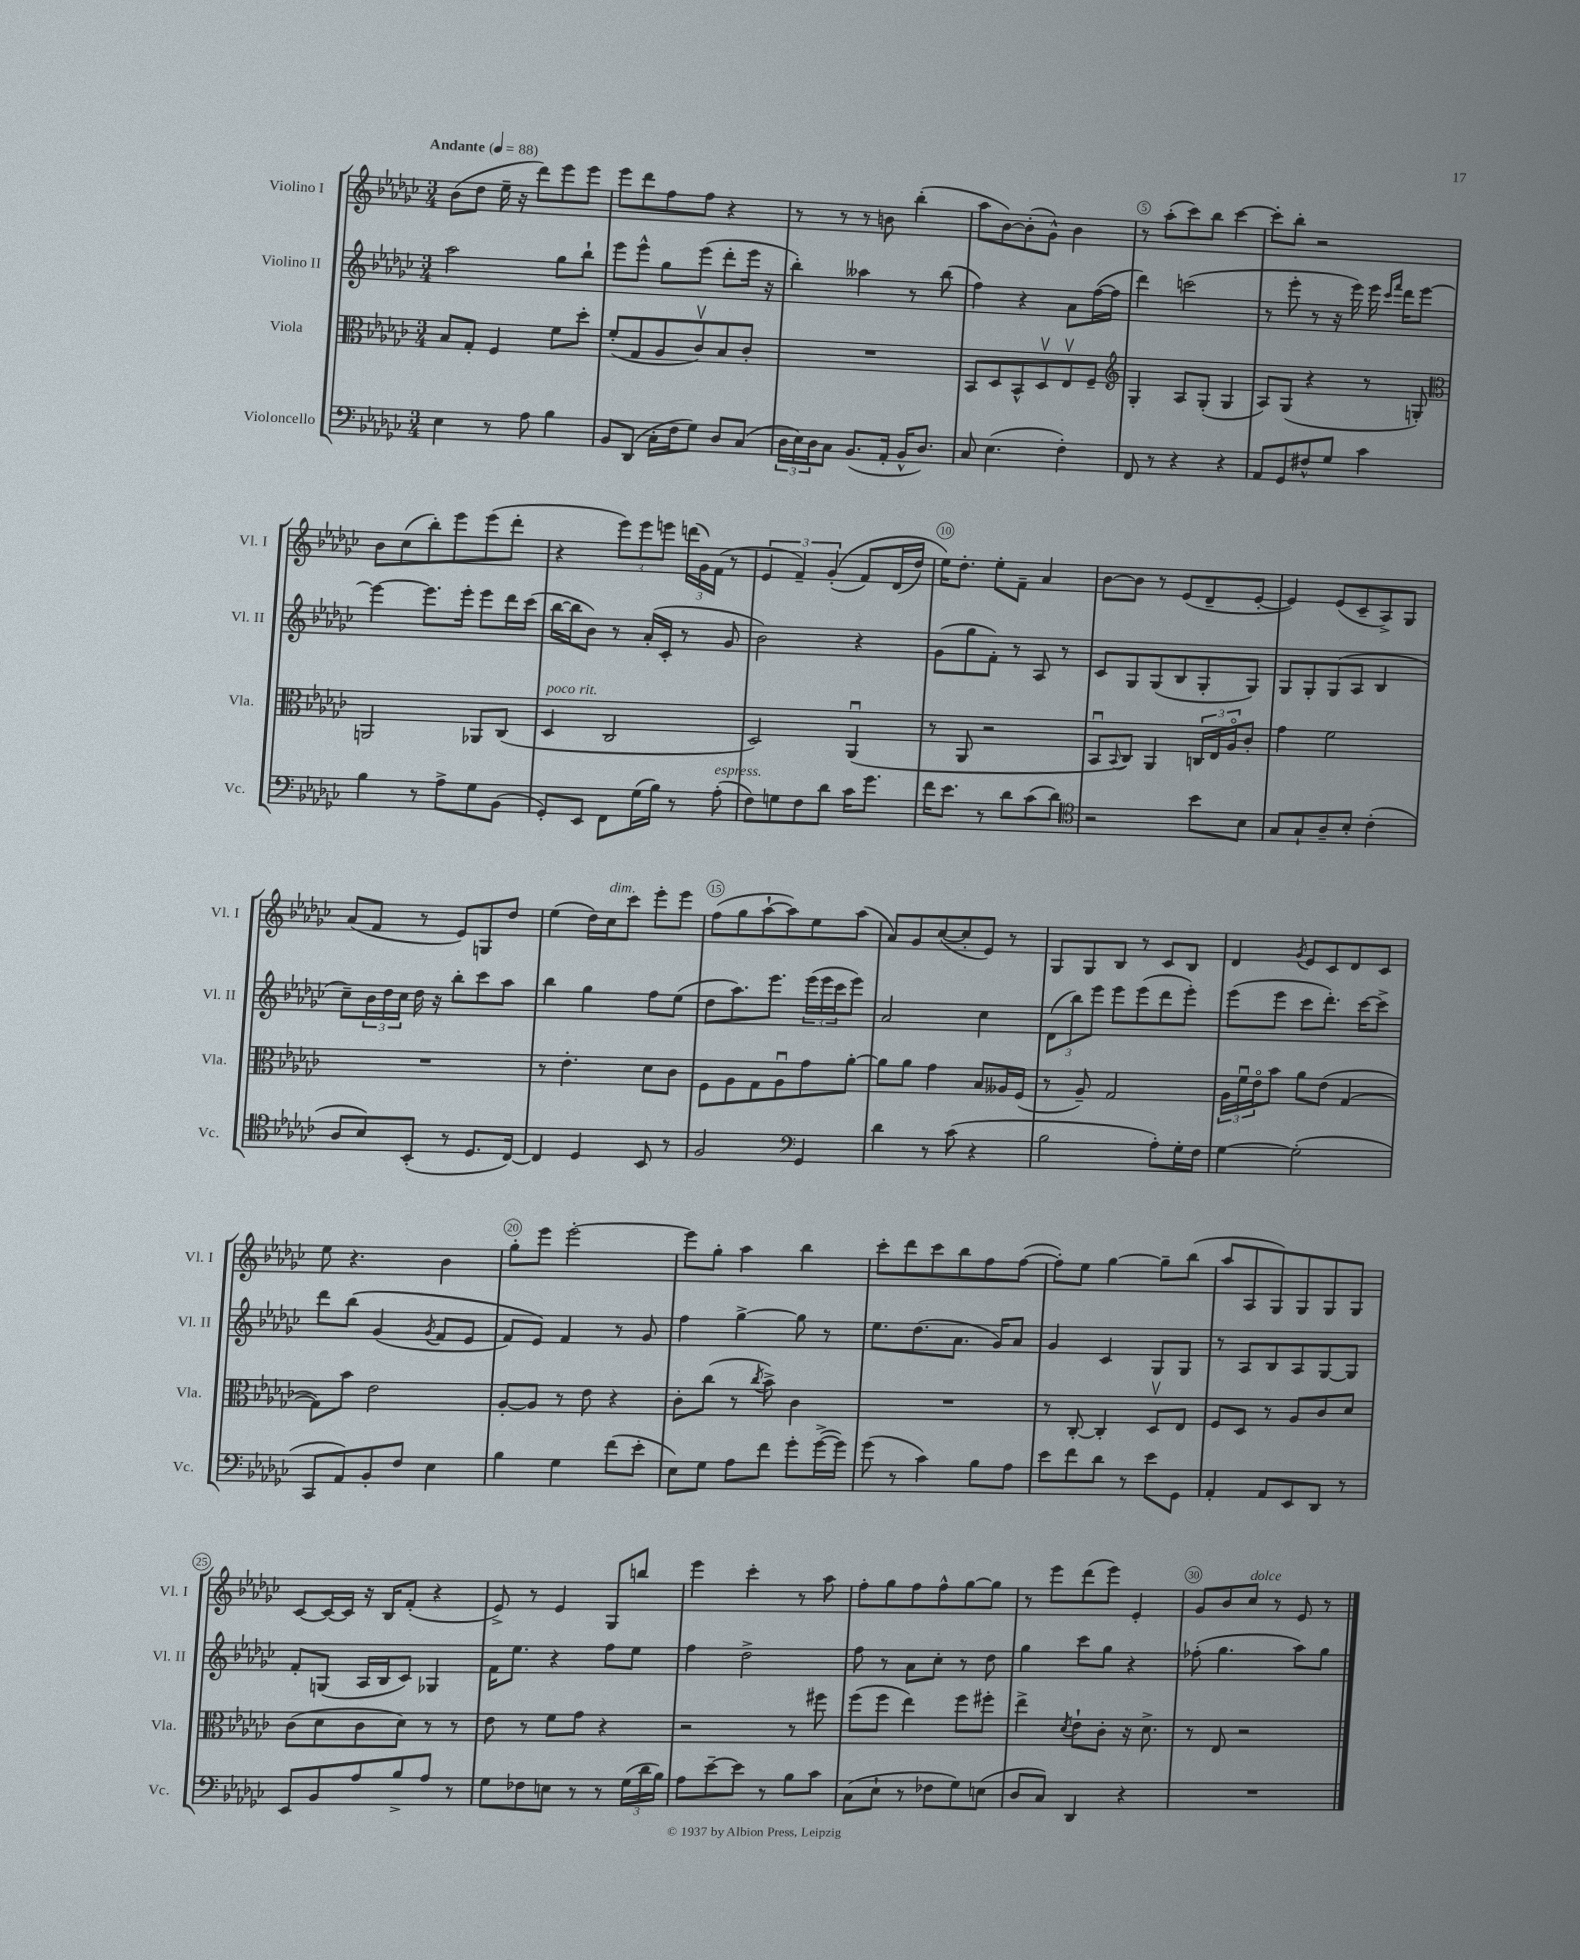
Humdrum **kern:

**kern	**kern	**kern	**kern
*part4	*part3	*part2	*part1
*staff4	*staff3	*staff2	*staff1
*I"Violoncello	*I"Viola	*I"Violino II	*I"Violino I
*I'Vc.	*I'Vla.	*I'Vl. II	*I'Vl. I
*clefF4	*clefC3	*clefG2	*clefG2
*k[b-e-a-d-g-c-]	*k[b-e-a-d-g-c-]	*k[b-e-a-d-g-c-]	*k[b-e-a-d-g-c-]
*M3/4	*M3/4	*M3/4	*M3/4
*MM88	*MM88	*MM88	*MM88
=1	=1	=1	=1
!	!	!	!LO:TX:a:B:t=Andante
4E-\	8B-/L	2aa-\	(8b-\L
.	8G-'/J	.	8dd-\J
8r	4F/	.	16ee-~\
.	.	.	16r
8A-\	.	.	8ddd-\L)
4B-\	8f\L	8gg-\L	8eee-\
.	8dd-'\J	8bb-`\J	8eee-\J
=2	=2	=2	=2
8BB-/L	(8f'/L	8eee-\L	8eee-\L
(8DD-/J	8G-/	8eee-^^\J	8ddd-\
16C-'\LL	8A-/	8gg-\L	8ff\
16F\J	.	.	.
8G-\J)	8c-v/)	(8eee-\J	8ff\J
8D-/L	8B-/	8ddd-'\L	4r
(8C-/J	8c-'/J	16eee-\Jk	.
.	.	16r	.
=3	=3	=3	=3
24D-\LL	2.r	4bb-'\)	8r
24E-\)	.	.	.
24D-\J	.	.	.
8C-\J	.	.	8r
(8.BB-/L	.	4aa--X\	8r
.	.	.	8bn\
16AA-'/Jk	.	.	.
16BB-^^/KL	.	8r	(4bb-'\
8.D-/J)	.	.	.
.	.	(8bb-\	.
=4	=4	=4	=4
8C-/	8BB-/L	4ff\)	8aa-\L
(4.E-\	8D-/	.	[8b-\)
.	8BB-^^/	4r	(8b-'\]
.	8D-v/	.	8g-^^\J)
4F'\)	8E-v/	8a-\L	4b-\
.	8F~/J	([16ff\L	.
.	.	16ff\JJ]	.
=5	=5	=5	=5
*	*clefG2	*	*
8FF/	4G-'/	4ddd-\)	8r
8r	.	.	(8aa-'\L
4r	8A-/L	(2cccn\	8ccc-\)
.	(8G-'/J	.	8bb-\J
4r	4G-/	.	[4ccc-\
=6	=6	=6	=6
8AA-/L	8A-/L)	8r	8ccc-'\L]
8GG-/	(8G-/J	8eee-'\	8bb-'\J
8F#X^^/	4r	8r	2r
8G-/J	.	16r	.
.	.	16eee-\)	.
4c-\	8r	16eee-\	.
.	.	16qqccc-/LL	.
.	.	16qqfff/JJ	.
.	.	16ddd-\KL	.
.	8Gn'/)	[8eee-\J	.
!!LO:LB:g=z
=7	=7	=7	=7
*	*clefC3	*	*
4B-\	2AAn/	4eee-\_	8b-\L
.	.	.	(8cc-\
8r	.	8.eee-\L]	8bb-'\)
8A-^\L	.	.	8eee-\
.	.	16eee-'\Jk	.
8G-\	8AA-X/L	8eee-\L	(8eee-\
(8BB-\J	(8C-/J	16ddd-\L	8ddd-'\J
.	.	(16ccc-\JJ	.
=8	=8	=8	=8
!	!LO:TX:a:i:t=poco rit.	!	!
8GG-'/L)	4D-/	[16bb-\LL	4r
.	.	16bb-\J]	.
8EE-/J	.	8b-\J)	.
8FF\L	2C-/	8r	12eee-\L)
.	.	.	12eee-\
(16G-\L	.	(16a-'/LL	.
.	.	.	12eeen\J
16B-\JJ)	.	16c-'/JJ	.
8r	.	8r	(24dddn\LL
.	.	.	24g-\)
.	.	.	(24f\JJ
!LO:TX:a:i:t=espress.	!	!	!
(8A-'\	.	8g-/	8r
=9	=9	=9	=9
8F\L)	2D-/)	2b-\)	6e-/
8Gn\	.	.	.
.	.	.	6f~/)
8F\	.	.	.
.	.	.	((6g-'/
8d-\J	.	.	.
16c-\KL	(4AA-u/	4r	8f/L)
8.g-\J	.	.	.
.	.	.	(16d-/L
.	.	.	16dd-/JJ)
=10	=10	=10	=10
16f\KL	8r	(8g-\L	16ee-\KL)
8.e-\J	.	.	8.dd-'\J
.	8AA-/	8gg-\	.
8r	2r	8f'\J)	8ee-'\L
8d-\L	.	8r	8f~\J
(8c-\	.	8A-/	4a-/
8d-\J)	.	8r	.
=11	=11	=11	=11
*clefC4	*	*	*
2r	8BB-u/L	8c-/L	[8b-\L
.	8qqBB-/	.	.
.	8C-/J)	8G-/	8b-\J]
.	4AA-/	(8G-/	8r
.	.	8B-/	(8e-/L
8b-\L	24Cn/LL	8G-'/	8d-~/
.	24E-/	.	.
.	24A-/J	.	.
8B-\J	8c-'/J	8G-/J)	[8e-'/J
=12	=12	=12	=12
8G-/L	4g-\	8G-/L	4e-/])
8G-`/	.	8G-'/	.
8A-~/	2f\	(8G-/	(8e-/L
8B-'/J	.	8A-/J	8c-~/
(4c-'\	.	4B-/	8A-^/)
.	.	.	8G-/J
!!LO:LB:g=z
=13	=13	=13	=13
8A-/L	2.r	8cc-~\L)	(8a-/L
8B-/)	.	24b-\L	8f/J
.	.	24dd-\	.
.	.	24cc-\JJ	.
(8BB-'/J	.	16dd-\	8r
.	.	16r	.
8r	.	8bb-'\L	8e-/L)
8.D-/L	.	8ccc-\	8Gn/
.	.	8aa-\J	8dd-/J
[16C-/Jk)	.	.	.
=14	=14	=14	=14
4C-/]	8r	4bb-\	(4ee-\
.	4.e-'\	.	.
4D-/	.	4gg-\	16dd-\LL)
!	!	!	!LO:TX:a:i:t=dim.
.	.	.	16cc-\J
.	.	.	8ccc-\J
8BB-/	8d-\L	8ff\L	8eee-'\L
8r	8c-\J	(8ee-\J	8eee-\J
=15	=15	=15	=15
2F/	8F\L	8dd-\L	(8ff\L
.	8A-\	8.aa-\)	8gg-\
.	8G-\	.	[8aa-`\
.	.	8.eee-\J	.
.	8A-u\	.	8aa-\])
*clefF4	*	*	*
4GG-/	8g-\	(24eee-\LL	8ee-\
.	.	24eee-\	.
.	.	24ccc-\J	.
.	[8a-'\J	8eee-\J)	(8aa-\J
=16	=16	=16	=16
4d-\	8a-\L]	2a-/	8a-/L)
.	8a-\J	.	8g-/
8r	4g-\	.	([8cc-/
(8c-\	.	.	8cc-'/]
4r	8B-/L	4cc-\	8e-/J)
.	16A--X/L	.	8r
.	(16F/JJ	.	.
=17	=17	=17	=17
2B-\	8r	(12d-\L	8G-/L
.	.	12bb-\)	.
.	8A-~/)	.	8G-/
.	.	12eee-\J	.
.	2G-/	8eee-\L	8B-/J
.	.	(8eee-\	8r
8A-'\L)	.	8ddd-\	8c-/L
16G-'\L	.	8eee-'\J)	8B-/J
16F\JJ	.	.	.
=18	=18	=18	=18
[4G-\	24A-\LL	(8eee-\L	4d-/
.	24fu\	.	.
.	24e-\J	.	.
.	8b-\J	8eee-\J	.
.	.	.	8qg-/
(2G-'\]	8a-\L	8ccc-\L	8e-/L
.	(8e-\J	8.ddd-'\J)	8c-/
.	[4G-/	.	8d-/
.	.	[16ccc-\KL	.
.	.	8ccc-^\J]	8c-/J
!!LO:LB:g=z
=19	=19	=19	=19
8CC-/L	8G-\L])	8ddd-\L	8ee-\
8AA-/)	8b-\J	(8bb-\J	4.r
8BB-'/	2e-\	(4g-/	.
8F/J	.	.	.
.	.	8qg-/	.
4E-\	.	8f/L	4b-\
.	.	8e-/J	.
=20	=20	=20	=20
4B-\	[8A-'/L	8f/L)	8gg-'\L
.	8A-/J]	8e-/J)	8eee-\J
4G-\	8r	4f/	[2eee-'\
.	8e-\	.	.
(8f\L	4r	8r	.
8e-'\J	.	8g-/	.
=21	=21	=21	=21
8E-\L)	8c-'\L	4ff\	8eee-\L]
8G-\J	(8cc-\J	.	8gg-'\J
8A-\L	8r	[4gg-^\	4aa-\
.	8qcc-/	.	.
8f\J	8b-^\)	.	.
8g-'\L	4c-\	8gg-\]	4bb-\
([16g-^\L	.	8r	.
16g-\JJ])	.	.	.
=22	=22	=22	=22
(8g-\	2.r	8.ee-\L	8ccc-'\L
8r	.	.	8ddd-\
.	.	(8.dd-\	.
4c-\)	.	.	8ccc-\
.	.	8.a-\J	8bb-\
8B-\L	.	.	8ff\
.	.	16g-/KL)	.
8A-\J	.	8a-/J	([8ff\J
=23	=23	=23	=23
8e-\L	8r	4g-/	8ff'\L])
8f\	[8C-'/	.	8ee-\J
8d-\J	4C-'/]	4c-/	[4gg-\
8r	.	.	.
8e-\L	8D-v/L	8G-/L	8gg-~\L]
8GG-\J	8E-/J	8G-/J	(8bb-\J
=24	=24	=24	=24
4AA-'/	8F/L	8r	8aa-/L
.	8D-/J	8A-/L	8A-/
8AA-/L	8r	8B-/	8G-/)
8EE-/	8A-/L	8A-/	8G-/
8DD-/J	8c-/	[8G-/	8G-/
8r	8d-/J	8G-/J]	8G-/J
!!LO:LB:g=z
=25	=25	=25	=25
8EE-/L	(8c-\L	8f'/L	[8c-/L
8BB-/	8d-\	(8Gn/J	16c-/L_
.	.	.	16c-/JJ]
8A-/	8c-\	16A-/LL	16r
.	.	16B-/J	16B-/KL
8B-^/	8d-\J)	8c-/J)	(8f'/J
8A-/J	8r	4G-X/	4r
8r	8r	.	.
=26	=26	=26	=26
8G-\L	8e-\	16f\KL	8e-^/)
.	.	8.ee-\J	.
8F-X\	8r	.	8r
8En\J	8f\L	4r	4e-/
8r	8g-\J	.	.
8r	4r	8ff\L	8G-/L
(24G-\LL	.	8ee-\J	8bbn/J
24d-\	.	.	.
24B-\JJ)	.	.	.
=27	=27	=27	=27
8A-\L	2r	4ff\	4eee-\
[8e-~\	.	.	.
8e-\J]	.	2dd-^\	4ccc-'\
8r	.	.	.
8B-\L	8r	.	8r
8c-\J	8ff#X\	.	8aa-\
=28	=28	=28	=28
(8C-\L	(8ff\L	8ff\	8ff'\L
8E-`\J	8ff\J	8r	8gg-\
8r	4ee-\)	8a-\L	8ff\
8F-X\L	.	8cc-'\J	8ff^^\
8G-\)	8ff\L	8r	[8gg-\
(8En\J	8ff#X'\J	8dd-\	8gg-\J]
=29	=29	=29	=29
8D-/L	4ee-^\	4gg-\	8r
8C-/J)	.	.	8eee-\L
.	8qd-/	.	.
4DD-/	8e-`\L	8ccc-\L	(8ddd-\
.	8c-'\J	8gg-\J	8eee-\J)
4r	16r	4r	4e-'/
.	8.d-^\	.	.
=30	=30	=30	=30
2.r	8r	(8ff-X'\	8g-/L
.	8E-/	4.gg-\	8b-/
!	!	!	!LO:TX:a:i:t=dolce
.	2r	.	8cc-/J
.	.	.	8r
.	.	8aa-\L)	8e-/
.	.	8gg-\J	8r
==	==	==	==
*-	*-	*-	*-
